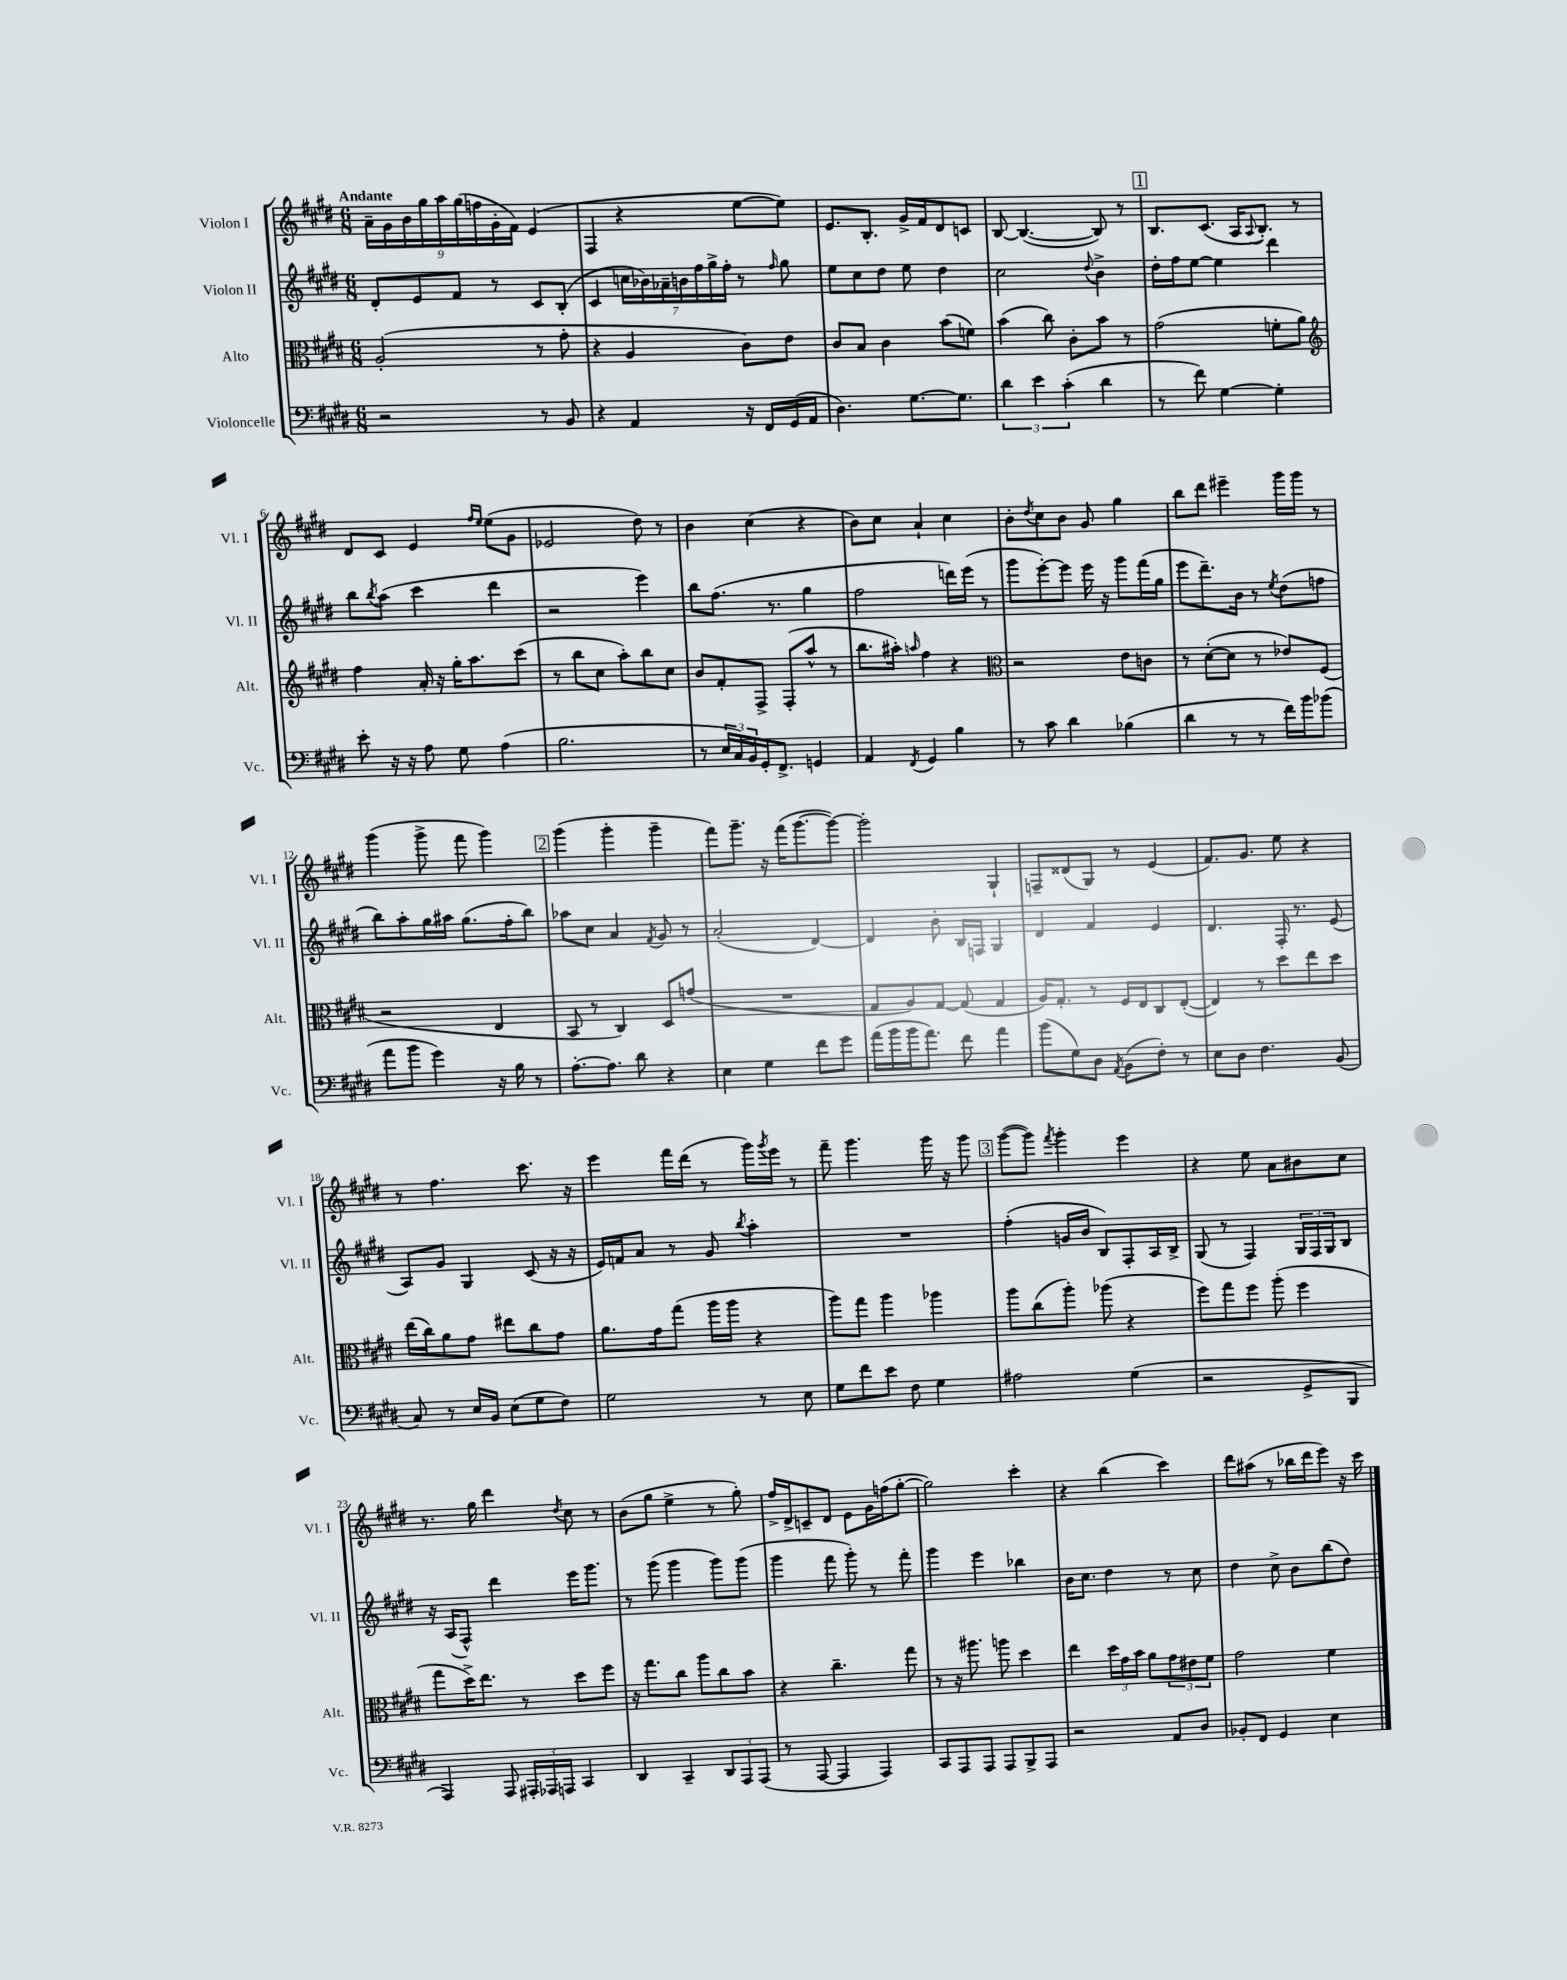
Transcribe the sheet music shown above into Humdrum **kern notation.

**kern	**kern	**kern	**kern
*part4	*part3	*part2	*part1
*staff4	*staff3	*staff2	*staff1
*I"Violoncelle	*I"Alto	*I"Violon II	*I"Violon I
*I'Vc.	*I'Alt.	*I'Vl. II	*I'Vl. I
*clefF4	*clefC3	*clefG2	*clefG2
*k[f#c#g#d#]	*k[f#c#g#d#]	*k[f#c#g#d#]	*k[f#c#g#d#]
*M6/8	*M6/8	*M6/8	*M6/8
=1	=1	=1	=1
!	!	!	!LO:TX:a:B:t=Andante
2r	(2A'/	8d#'/L	18a~\LL
.	.	.	18g#\
.	.	.	18b\
.	.	8e/	.
.	.	.	18gg#\
.	.	.	18aa\
.	.	8f#/J	.
.	.	.	(18gg#\
.	.	.	18ffn\
.	.	8r	.
.	.	.	18g#'\
.	.	.	18f#\JJ)
8r	8r	8c#/L	(4e/
8BB/	8g#'\	(8B'/J	.
=2	=2	=2	=2
4r	4r	4c#/	4F#/
4AA/	4A/	28ccn\LL	4r
.	.	28b-X\)	.
.	.	28a-X~\	.
.	.	28bn\	.
.	.	28ff#\	.
.	.	28gg#^\	.
.	.	28ff#'\JJ	.
16r	8c#\L)	8r	[8ee\L
16FF#/LL	.	.	.
.	.	16qqff#/	.
(16GG#/	8e\J	8gg#\	8ee\J])
16AA/JJ	.	.	.
=3	=3	=3	=3
4.D#\)	8c#/L	8ee\L	8.e/L
.	8B/J	8cc#\	.
.	.	.	8.B'/J
.	4c#\	8dd#\J	.
[8.G#\L	.	8ee\	16g#^/LL
.	.	.	16f#/J
.	(8b\L	4dd#\	8d#/
8.G#\J]	.	.	.
.	8fn\J)	.	8cn/J
=4	=4	=4	=4
6d#\	(4b\	2cc#\	[8B/
.	.	.	(4.B/_
6e\	.	.	.
.	8cc#\)	.	.
(6c#'\	.	.	.
.	8c#'\L	.	.
.	.	8qqdd#/	.
4d#\	8b\J	4b^\	8B/])
.	8r	.	8r
!!LO:REH:place=s1:t=1
=5	=5	=5	=5
8r	(2g#\	16dd#'\LL	8.B/L
.	.	16ff#\J	.
8f#\)	.	[8ee\J	.
.	.	.	(8.c#/J
[4G#\	.	4ee\]	.
.	.	.	16A/KL
.	.	.	8qqA/
.	.	.	8.B'/J)
4G#'\]	8fn'\L	4ddd#\	.
.	8a\J)	.	8r
!!LO:LB:g=z
=6	=6	=6	=6
*	*clefG2	*	*
8e'\	4ff#\	8bb\L	8d#/L
.	.	8qbb/	.
16r	.	(8aa\J	8c#/J
16r	.	.	.
8A\	16a'/	4ccc#\	4e/
.	16r	.	.
8G#\	16gg#'\KL	.	.
.	8.aa\	.	.
.	.	.	16qqff#/LL
.	.	.	16qqee/JJ
(4A\	.	4ddd#\	(8ee\L
.	(8ccc#\J	.	8g#\J
=7	=7	=7	=7
2.B\	8r	2r	2e-X/
.	8bb\L	.	.
.	8cc#\J	.	.
.	8aa'\L)	.	.
.	8bb\	4eee\)	8dd#\)
.	8cc#\J	.	8r
=8	=8	=8	=8
8r	8b/L	8bb\L	4b\
24E/LL	8f#'/	(8.ff#\J	.
24C#/)	.	.	.
24BB/	.	.	.
16GG#'/J	8F#^/J	.	(4cc#\
8.FF#^/J	.	8.r	.
.	(8F#'/L	.	.
4GGn/	8aa^^/J	4gg#\	4r
.	8r	.	.
=9	=9	=9	=9
4AA/	8.bb\L	2ff#\	8b\L)
.	.	.	8cc#\J
.	16aa#X'\Jk)	.	.
8qFF#/	16qqaan/	.	.
4GG#/	4ff#\	.	4a`/
4B\	4r	16dddn\LL)	4cc#\
.	.	(16eee\JJ	.
.	.	8r	.
=10	=10	=10	=10
*	*clefC3	*	*
8r	2r	8ggg#\L	8b'\L
.	.	.	8qdd#/
8c#\	.	[8eee'\)	8cc#\
4d#\	.	8eee\J]	8b\J
.	.	16eee\	8g#/
.	.	16r	.
(4B-X\	8e\L	8ggg#\L	4gg#\
.	8cn\J	(16fff#\L	.
.	.	16gg#\JJ	.
=11	=11	=11	=11
4d#\	8r	8eee\L	8bb\L
.	([8d#'\L	8.ddd#~\)	8ddd#\J
8r	8d#\J]	.	4eee#X~\
.	.	16b\Jk	.
8r	8r	8r	.
.	.	8qee/	.
16f#\LL)	8e-X/L)	(8dd#\L	16ggg#\LL
16b\J	.	.	16ggg#\JJ
(8b-X\J	(8F#/J	8ffn\J	8r
!!LO:LB:g=z
=12	=12	=12	=12
8a\L	2r	8bb\L)	(4ggg#\
8b\J	.	8aa'\	.
4g#\)	.	16gg#\L	8ggg#^\
.	.	16aa#X\JJ	.
.	.	(8.gg#\L	8fff#\
16r	4E/	.	4ggg#\)
16B\	.	16ff#'\k	.
8r	.	8bb\J)	.
!!LO:REH:place=s1:t=2
=13	=13	=13	=13
[8.A'\L	8BB/	8aa-X\L	(4ggg#\
.	8r	8cc#\J	.
8.A\J]	.	.	.
.	4C#/)	4a/	4ggg#'\
8d#\	.	.	.
.	.	8qf#/	.
4r	8D#/L	8g#/	4ggg#~\
.	(8gn/J	8r	.
=14	=14	=14	=14
4E\	2.r	(2a'/	8fff#\L)
.	.	.	8.ggg#~\J
4G#\	.	.	.
.	.	.	16r
.	.	.	(16fff#\KL
.	.	.	[8.ggg#\
8f#\L	.	[4d#/)	.
8g#\J	.	.	8ggg#\J_)
=15	=15	=15	=15
(16a\LL	8G#/L	4d#/]	2ggg#'\]
16b\	.	.	.
16b\J	8A/)	.	.
8.a\J)	.	.	.
.	[8G#/J	8b'\	.
8f#\	(8G#/]	16B/LL	.
.	.	16Fn/JJ	.
4a\	4G#/	4G#/	4G#`/
=16	=16	=16	=16
(8b\L	16A/KL)	4d#/	8Fn~/L
.	8.G#'/J	.	.
8G#\)	.	.	(8d##X/
8D#\J	8r	4f#/	8G#/J)
8qAA/	.	.	.
(8BB\L	16F#/LL	.	8r
.	16E/J	.	.
8F#'\J)	8C#/	4e/	(4e/
8r	([8E'/J	.	.
=17	=17	=17	=17
8E\L	4E/])	4.d#/	8.f#/L)
8D#\J	.	.	.
.	.	.	8.g#/J
4.F#\	8r	.	.
.	8dd#\L	16F#'/	8ee\
.	.	8.r	.
.	8ee\	.	4r
(8BB/	8dd#\J	(8e/	.
!!LO:LB:g=z
=18	=18	=18	=18
8C#/)	(16ee\LL	8A/L)	8r
.	16cc#\J)	.	.
8r	8a\	8g#/J	4.ff#\
16E/LL	8g#\J	4G#/	.
16BB/JJ	.	.	.
(8E\L	8ee#X\L	.	.
8G#\	8cc#\	(8c#/	8.ccc#\
8F#\J)	8g#\J	16r	.
.	.	16r	16r
=19	=19	=19	=19
2G#\	8.a\L	16e/LL)	4eee\
.	.	16fn/J	.
.	.	8a/J	.
.	16g#\k	.	.
.	(8gg#\J	8r	16fff#\LL
.	.	.	(16ddd#\JJ
.	16aa\LL	8g#/	8r
.	16aa\JJ	.	.
.	.	8qbb/	.
8r	4r	4aa'\	16ggg#\LL)
.	.	.	8qggg#/
.	.	.	16eee\JJ
8E\	.	.	8r
=20	=20	=20	=20
8G#\L	8aa\L)	2.r	8fff#~\
8f#\	8gg#\J	.	4.ggg#\
8e\J	4aa\	.	.
8F#\	.	.	.
4G#\	4aa-X\	.	16ggg#\
.	.	.	16r
.	.	.	8ggg#\
!!LO:REH:place=s1:t=3
=21	=21	=21	=21
2A#X\	8aa\L	(4ff#'\	([8ggg#\L
.	(8cc#\	.	8ggg#\J])
.	.	.	8qfff#/
.	8aa'\J)	16gn/LL	4ggg#'\
.	.	16b/JJ	.
.	(8aa-X\	8B/L)	.
(4G#\	4r	8F#'/	4eee\
.	.	16A/L	.
.	.	16B^/JJ	.
=22	=22	=22	=22
2r	8ff#\L)	(8G#/	4r
.	8gg#\	8r	.
.	8ff#\J	4F#/)	8ee\
.	(8aa'\	.	8a\L
8GG#^/L	4ff#\	24G#/LL	8b#X\
.	.	24F#/	.
.	.	24G#/J	.
8BBB/J	.	8B/J	8cc#\J
!!LO:LB:g=z
=23	=23	=23	=23
4AAA/)	8gg#\L	16r	8.r
.	.	(16A/KL	.
.	16dd#^\K)	8F#^^/J)	.
.	8.ee\J	.	16gg#\
8AAA/	.	4ddd#\	4ddd#\
24AAA#X'/LL	8r	.	.
24AAA-X/	.	.	.
24AAAn/JJ	.	.	.
.	.	.	8qdd#/
4CC#/	8dd#\L	16eee\KL	8cc#\
.	.	8.ggg#\J	.
.	8ff#\J	.	8r
=24	=24	=24	=24
4DD#/	16r	8r	(8b\L
.	8.gg#\L	.	.
.	.	(8ggg#\	8gg#\J
4CC#~/	8cc#\J	4ggg#\	4ee^\
.	8aa\L	.	.
12DD#/L	8cc#\	8ggg#\L)	8r
12AAA/	.	.	.
.	8b\J	(8ggg#\J	8gg#'\)
(12AAA/J	.	.	.
=25	=25	=25	=25
8r	4r	4ggg#\	16ff#^/LL
.	.	.	16d#^/J
[8AAA/	.	.	8cn~/
4AAA/]	4.cc#~\	8fff#\	8d#/J
.	.	8ggg#'\)	8e\L
4AAA/)	.	8r	16g#\L
.	.	.	(16ffn\J
.	8gg#\	8fff#'\	[8gg#'\J
=26	=26	=26	=26
8CC#/L	8r	4ggg#\	2gg#\])
8AAA/	16r	.	.
.	8.aa#X\	.	.
8AAA/J	.	4eee\	.
8AAA/L	8aan\	.	.
8BBB^/	4dd#\	4bb-X\	4ccc#'\
8AAA/J	.	.	.
=27	=27	=27	=27
2r	4ee\	16b\KL	4r
.	.	8.cc#\J	.
.	24dd#\LL	4dd#\	(4bb\
.	24g#\	.	.
.	24b\JJ	.	.
.	8a\L	.	.
8AA/L	12g#\	8r	4ccc#\)
.	12e#X\	.	.
8D#/J	.	8cc#\	.
.	12f#\J	.	.
=28	=28	=28	=28
8BB-X'/L	2g#\	4dd#\	8ddd#\L
8FF#/J	.	.	(8aa#X\J
4GG#/	.	8cc#^\	8r
.	.	8b\L	16bb-X\LL
.	.	.	16ddd#\J
4E\	4f#\	(8bb\	8eee\J)
.	.	8dd#\J)	16r
.	.	.	16ccc#\
==	==	==	==
*-	*-	*-	*-
